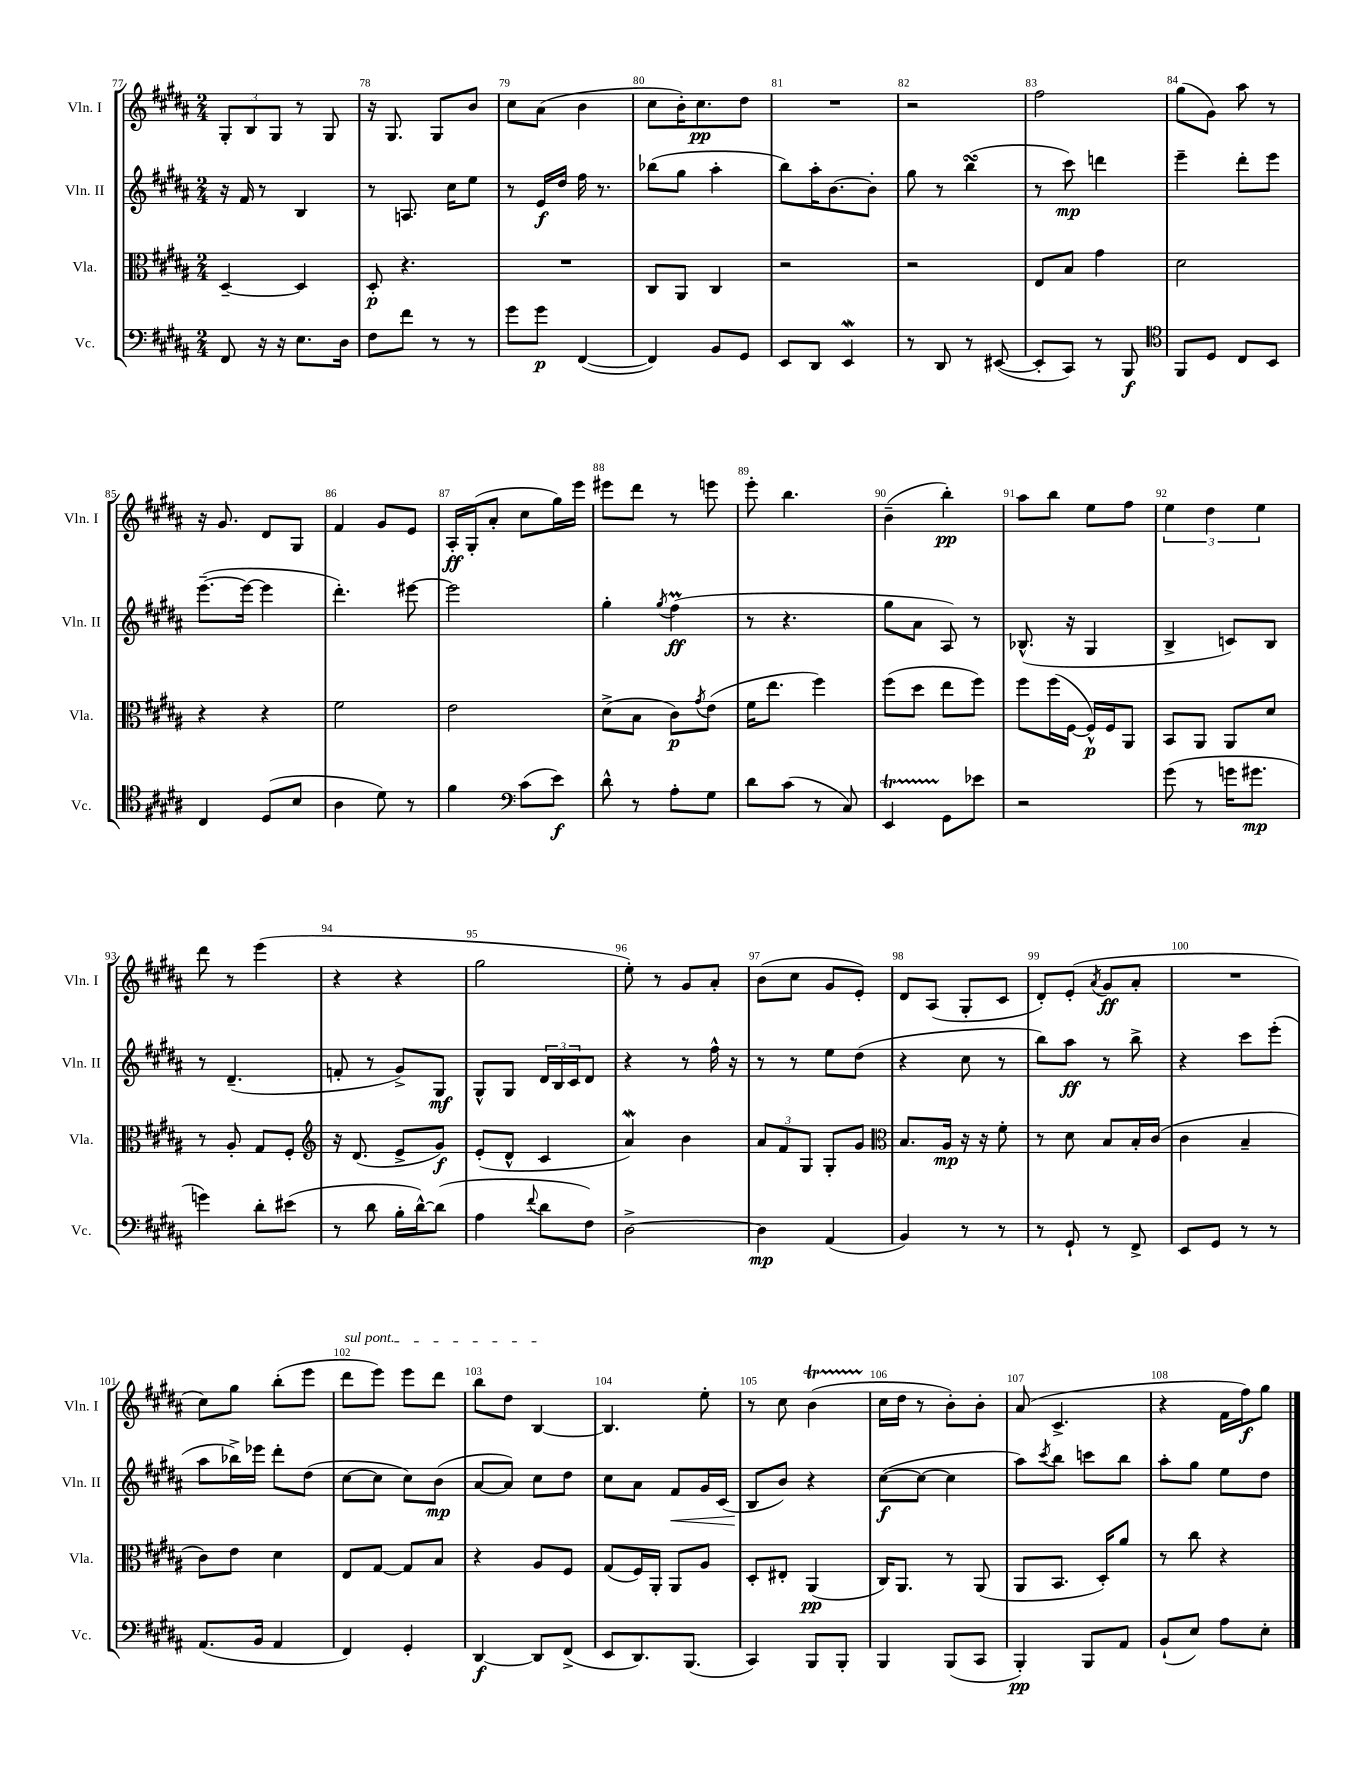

**kern	**dynam	**kern	**dynam	**kern	**dynam	**kern	**dynam
*part4	*part4	*part3	*part3	*part2	*part2	*part1	*part1
*staff4	*staff4	*staff3	*staff3	*staff2	*staff2	*staff1	*staff1
*I"Vc.	*	*I"Vla.	*	*I"Vln. II	*	*I"Vln. I	*
*I'Vc.	*	*I'Vla.	*	*I'Vln. II	*	*I'Vln. I	*
*clefF4	*	*clefC3	*	*clefG2	*	*clefG2	*
*k[f#c#g#d#a#]	*	*k[f#c#g#d#a#]	*	*k[f#c#g#d#a#]	*	*k[f#c#g#d#a#]	*
*M2/4	*	*M2/4	*	*M2/4	*	*M2/4	*
=77	=77	=77	=77	=77	=77	=77	=77
8FF#/	.	[4D#~/	.	16r	.	12G#'/L	.
.	.	.	.	16f#/	.	.	.
.	.	.	.	.	.	12B/	.
16r	.	.	.	8r	.	.	.
.	.	.	.	.	.	12G#/J	.
16r	.	.	.	.	.	.	.
8.E\L	.	4D#/]	.	4B/	.	8r	.
.	.	.	.	.	.	8G#/	.
16D#\Jk	.	.	.	.	.	.	.
=78	=78	=78	=78	=78	=78	=78	=78
8F#\L	.	8D#'/	p	8r	.	16r	.
.	.	.	.	.	.	8.G#/	.
8f#\J	.	4.r	.	8.An/	.	.	.
8r	.	.	.	.	.	8G#/L	.
.	.	.	.	16cc#\KL	.	.	.
8r	.	.	.	8ee\J	.	8b/J	.
=79	=79	=79	=79	=79	=79	=79	=79
8g#\L	.	2r	.	8r	.	8cc#\L	.
8g#\J	p	.	.	16e/LL	f	(8a#\J	.
.	.	.	.	16dd#/JJ	.	.	.
([4FF#/	.	.	.	16ff#\	.	4b\	.
.	.	.	.	8.r	.	.	.
=80	=80	=80	=80	=80	=80	=80	=80
4FF#/])	.	8C#/L	.	(8bb-X\L	.	8cc#\L	.
.	.	8AA#/J	.	8gg#\J	.	16b'\K)	.
.	.	.	.	.	.	8.cc#\	pp
8BB/L	.	4C#/	.	4aa#'\	.	.	.
8GG#/J	.	.	.	.	.	8dd#\J	.
=81	=81	=81	=81	=81	=81	=81	=81
8EE/L	.	2r	.	8bb\L)	.	2r	.
8DD#/J	.	.	.	16aa#'\K	.	.	.
.	.	.	.	[8.b\	.	.	.
4EEw/	.	.	.	.	.	.	.
.	.	.	.	8b'\J]	.	.	.
=82	=82	=82	=82	=82	=82	=82	=82
8r	.	2r	.	8gg#\	.	2r	.
8DD#/	.	.	.	8r	.	.	.
8r	.	.	.	(4bbsSSs\	.	.	.
([8EE#X/	.	.	.	.	.	.	.
=83	=83	=83	=83	=83	=83	=83	=83
8EE#'/L]	.	8E/L	.	8r	.	2ff#\	.
8CC#/J)	.	8B/J	.	8ccc#\)	mp	.	.
8r	.	4g#\	.	4dddn\	.	.	.
8BBB/	f	.	.	.	.	.	.
=84	=84	=84	=84	=84	=84	=84	=84
*clefC4	*	*	*	*	*	*	*
8FF#/L	.	2d#\	.	4eee~\	.	(8gg#\L	.
8D#/J	.	.	.	.	.	8g#\J)	.
8C#/L	.	.	.	8ddd#'\L	.	8aa#\	.
8BB/J	.	.	.	8eee\J	.	8r	.
!!LO:LB:g=z
=85	=85	=85	=85	=85	=85	=85	=85
4C#/	.	4r	.	([8.eee~\L	.	16r	.
.	.	.	.	.	.	8.g#/	.
.	.	.	.	16eee\Jk_	.	.	.
(8D#/L	.	4r	.	4eee\]	.	8d#/L	.
8B/J	.	.	.	.	.	8G#/J	.
=86	=86	=86	=86	=86	=86	=86	=86
4A#\	.	2f#\	.	4.ddd#'\)	.	4f#/	.
8d#\)	.	.	.	.	.	8g#/L	.
8r	.	.	.	[8eee#X\	.	8e/J	.
=87	=87	=87	=87	=87	=87	=87	=87
4f#\	.	2e\	.	2eee#\]	.	16A#'/LL	ff
.	.	.	.	.	.	(16G#'/J	.
.	.	.	.	.	.	8a#'/J	.
*clefF4	*	*	*	*	*	*	*
(8c#\L	.	.	.	.	.	8cc#\L	.
8e\J)	f	.	.	.	.	16gg#\L)	.
.	.	.	.	.	.	16eee\JJ	.
=88	=88	=88	=88	=88	=88	=88	=88
8d#^^\	.	(8d#^\L	.	4gg#'\	.	8eee#X\L	.
8r	.	8B\J	.	.	.	8ddd#\J	.
.	.	.	.	8qgg#/	.	.	.
8A#'\L	.	8c#\L)	p	(4ff#M\	ff	8r	.
.	.	8qg#/	.	.	.	.	.
8G#\J	.	(8e\J	.	.	.	8eeen\	.
=89	=89	=89	=89	=89	=89	=89	=89
8d#\L	.	16f#\KL	.	8r	.	8eee'\	.
.	.	8.ee\J	.	.	.	.	.
(8c#\J	.	.	.	4.r	.	4.bb\	.
8r	.	4ff#\)	.	.	.	.	.
8C#/)	.	.	.	.	.	.	.
=90	=90	=90	=90	=90	=90	=90	=90
4EET/	.	(8ff#\L	.	8gg#\L	.	(4b~\	.
.	.	8dd#\J	.	8a#\J	.	.	.
8GG#\L	.	8ee\L	.	8A#/)	.	4bb'\)	pp
8e-X\J	.	8ff#\J)	.	8r	.	.	.
=91	=91	=91	=91	=91	=91	=91	=91
2r	.	8ff#\L	.	(8.B-X^^/	.	8aa#\L	.
.	.	(16ff#\L	.	.	.	8bb\J	.
.	.	[16F#\JJ	.	16r	.	.	.
.	.	16F#^^/LL])	p	4G#/	.	8ee\L	.
.	.	16F#/J	.	.	.	.	.
.	.	8AA#/J	.	.	.	8ff#\J	.
=92	=92	=92	=92	=92	=92	=92	=92
(8g#\	.	8BB/L	.	4B^/	.	6ee\	.
8r	.	8AA#/J	.	.	.	.	.
.	.	.	.	.	.	6dd#\	.
16gn\KL	.	8AA#/L	.	8cn/L)	.	.	.
8.g#X\J	mp	.	.	.	.	.	.
.	.	.	.	.	.	6ee\	.
.	.	8d#/J	.	8B/J	.	.	.
!!LO:LB:g=z
=93	=93	=93	=93	=93	=93	=93	=93
4gn\)	.	8r	.	8r	.	8ddd#\	.
.	.	8A#'/	.	(4.d#~/	.	8r	.
8d#'\L	.	8G#/L	.	.	.	(4eee\	.
(8e#X\J	.	8F#'/J	.	.	.	.	.
=94	=94	=94	=94	=94	=94	=94	=94
*	*	*clefG2	*	*	*	*	*
8r	.	16r	.	8fn'/	.	4r	.
.	.	(8.d#/	.	.	.	.	.
8d#\	.	.	.	8r	.	.	.
16B'\LL	.	8e^/L	.	8g#^/L)	.	4r	.
[16d#^^\J)	.	.	.	.	.	.	.
(8d#\J]	.	8g#/J)	f	8G#/J	mf	.	.
=95	=95	=95	=95	=95	=95	=95	=95
4A#\	.	(8e'/L	.	8G#^^/L	.	2gg#\	.
.	.	8d#^^/J	.	8G#/J	.	.	.
8qqf#/	.	.	.	.	.	.	.
8d#\L	.	4c#/	.	24d#/LL	.	.	.
.	.	.	.	24B/	.	.	.
.	.	.	.	24c#/J	.	.	.
8F#\J)	.	.	.	8d#/J	.	.	.
=96	=96	=96	=96	=96	=96	=96	=96
[2D#^\	.	4a#W/)	.	4r	.	8ee'\)	.
.	.	.	.	.	.	8r	.
.	.	4b\	.	8r	.	8g#/L	.
.	.	.	.	16ff#^^\	.	8a#'/J	.
.	.	.	.	16r	.	.	.
=97	=97	=97	=97	=97	=97	=97	=97
4D#\]	mp	12a#/L	.	8r	.	(8b\L	.
.	.	12f#/	.	.	.	.	.
.	.	.	.	8r	.	8cc#\J	.
.	.	12G#/J	.	.	.	.	.
(4AA#/	.	8G#'/L	.	8ee\L	.	8g#/L	.
.	.	8g#/J	.	(8dd#\J	.	8e'/J)	.
=98	=98	=98	=98	=98	=98	=98	=98
*	*	*clefC3	*	*	*	*	*
4BB/)	.	8.B/L	.	4r	.	8d#/L	.
.	.	.	.	.	.	(8A#/J	.
.	.	16A#/Jk	mp	.	.	.	.
8r	.	16r	.	8cc#\	.	8G#'/L	.
.	.	16r	.	.	.	.	.
8r	.	8f#'\	.	8r	.	8c#/J	.
=99	=99	=99	=99	=99	=99	=99	=99
8r	.	8r	.	8bb\L)	.	8d#'/L)	.
8GG#`/	.	8d#\	.	8aa#\J	ff	(8e'/J	.
.	.	.	.	.	.	8qa#/	.
8r	.	8B/L	.	8r	.	8g#/L	ff
8FF#^/	.	16B'/L	.	8bb^\	.	8a#'/J	.
.	.	(16c#/JJ	.	.	.	.	.
=100	=100	=100	=100	=100	=100	=100	=100
8EE/L	.	4c#\	.	4r	.	2r	.
8GG#/J	.	.	.	.	.	.	.
8r	.	4B~/	.	8ccc#\L	.	.	.
8r	.	.	.	(8eee'\J	.	.	.
!!LO:LB:g=z
=101	=101	=101	=101	=101	=101	=101	=101
(8.AA#/L	.	8c#\L)	.	8aa#\L	.	8cc#\L)	.
.	.	8e\J	.	16bb-X^\L)	.	8gg#\J	.
16BB/Jk	.	.	.	16eee-X\JJ	.	.	.
4AA#/	.	4d#\	.	8ddd#'\L	.	(8bb'\L	.
.	.	.	.	(8dd#\J	.	8eee\J	.
=102	=102	=102	=102	=102	=102	=102	=102
!	!	!	!	!	!	!LO:TX:a:i:t=sul pont.	!
4FF#/)	.	8E/L	.	[8cc#\L	.	8ddd#\L	.
.	.	[8G#/J	.	8cc#\J]	.	8eee\J)	.
4GG#'/	.	8G#/L]	.	8cc#\L)	.	8eee\L	.
.	.	8B/J	.	(8b\J	mp	8ddd#\J	.
=103	=103	=103	=103	=103	=103	=103	=103
[4DD#/	f	4r	.	[8a#/L	.	8bb\L	.
.	.	.	.	8a#/J])	.	8dd#\J	.
8DD#/L]	.	8A#/L	.	8cc#\L	.	[4B/	.
(8FF#^/J	.	8F#/J	.	8dd#\J	.	.	.
=104	=104	=104	=104	=104	=104	=104	=104
8EE/L	.	(8G#/L	.	8cc#\L	.	4.B/]	.
8.DD#/)	.	16F#/L)	.	8a#\J	.	.	.
.	.	16AA#'/JJ	.	.	.	.	.
!	!	!	!	!	!LO:HP:b	!	!
.	.	8AA#/L	.	8f#/L	<	.	.
(8.BBB/J	.	.	.	.	.	.	.
.	.	8A#/J	.	16g#/L	.	8ee'\	.
.	.	.	.	(16c#/JJ	.	.	.
=105	=105	=105	=105	=105	=105	=105	=105
4CC#/)	.	8D#'/L	.	8B/L	.	8r	.
.	.	8E#X'/J	.	8b/J)	[	8cc#\	.
8BBB/L	.	(4AA#/	pp	4r	.	(4bT\	.
8BBB'/J	.	.	.	.	.	.	.
=106	=106	=106	=106	=106	=106	=106	=106
4BBB/	.	16C#/KL)	.	([8cc#\L	f	16cc#\LL	.
.	.	8.AA#/J	.	.	.	16dd#\JJ	.
.	.	.	.	8cc#\J_	.	8r	.
(8BBB/L	.	8r	.	4cc#\]	.	8b'\L)	.
8CC#/J	.	(8AA#/	.	.	.	8b'\J	.
=107	=107	=107	=107	=107	=107	=107	=107
4BBB'/)	pp	8AA#/L	.	8aa#\L)	.	(8a#/	.
.	.	.	.	8qccc#/	.	.	.
.	.	8.BB/J	.	8bb\J	.	4.c#^/	.
8BBB/L	.	.	.	8cccn\L	.	.	.
.	.	16D#'/KL)	.	.	.	.	.
8AA#/J	.	8a#/J	.	8bb\J	.	.	.
=108	=108	=108	=108	=108	=108	=108	=108
(8BB`/L	.	8r	.	8aa#'\L	.	4r	.
8E/J)	.	8cc#\	.	8gg#\J	.	.	.
8A#\L	.	4r	.	8ee\L	.	16f#\LL	.
.	.	.	.	.	.	16ff#\J)	f
8E'\J	.	.	.	8dd#\J	.	8gg#\J	.
==	==	==	==	==	==	==	==
*-	*-	*-	*-	*-	*-	*-	*-
